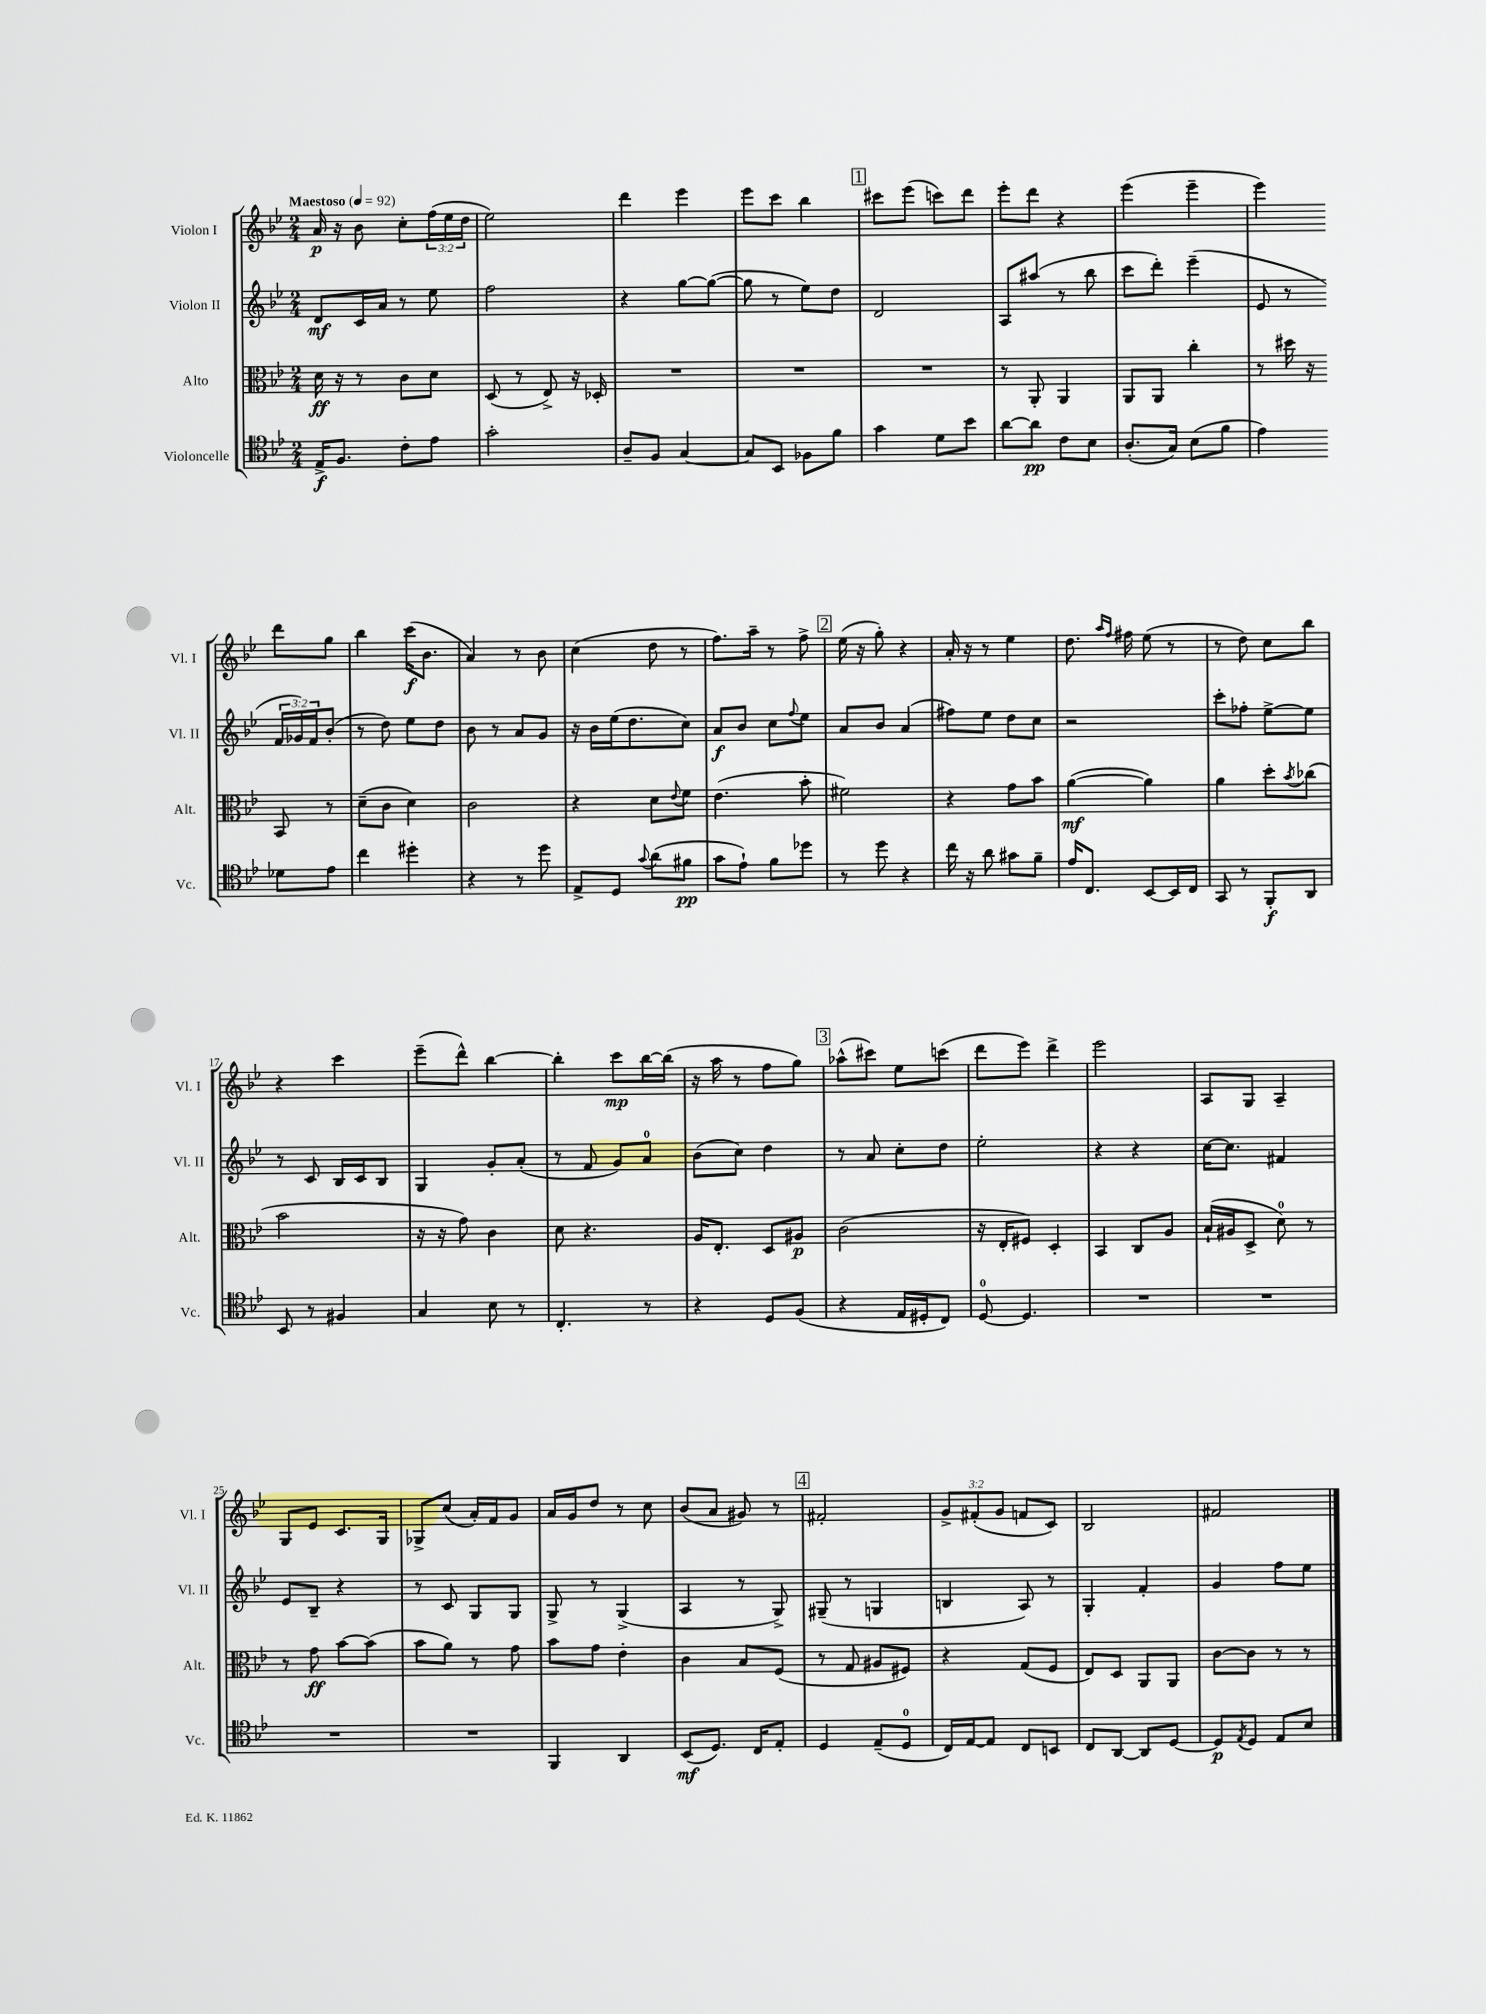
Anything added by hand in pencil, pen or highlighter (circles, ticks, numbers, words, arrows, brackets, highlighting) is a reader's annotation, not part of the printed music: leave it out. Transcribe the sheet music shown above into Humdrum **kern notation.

**kern	**dynam	**kern	**dynam	**kern	**dynam	**kern	**dynam
*part4	*part4	*part3	*part3	*part2	*part2	*part1	*part1
*staff4	*staff4	*staff3	*staff3	*staff2	*staff2	*staff1	*staff1
*I"Violoncelle	*	*I"Alto	*	*I"Violon II	*	*I"Violon I	*
*I'Vc.	*	*I'Alt.	*	*I'Vl. II	*	*I'Vl. I	*
*clefC4	*	*clefC3	*	*clefG2	*	*clefG2	*
*k[b-e-]	*	*k[b-e-]	*	*k[b-e-]	*	*k[b-e-]	*
*M2/4	*	*M2/4	*	*M2/4	*	*M2/4	*
*MM92	*	*MM92	*	*MM92	*	*MM92	*
=1	=1	=1	=1	=1	=1	=1	=1
!	!	!	!	!	!	!LO:TX:a:B:t=Maestoso	!
16E-^/KL	f	16d\	ff	8d/L	mf	16a/	p
8.F/J	.	16r	.	.	.	16r	.
.	.	8r	.	16c/L	.	8b-\	.
.	.	.	.	16a/JJ	.	.	.
8c'\L	.	8c\L	.	8r	.	8cc'\L	.
8e-\J	.	8d\J	.	8ee-\	.	(24ff\L	.
.	.	.	.	.	.	24ee-\	.
.	.	.	.	.	.	24dd\JJ	.
=2	=2	=2	=2	=2	=2	=2	=2
2g'\	.	(8D/	.	2ff\	.	2ee-\)	.
.	.	8r	.	.	.	.	.
.	.	8E-^/)	.	.	.	.	.
.	.	16r	.	.	.	.	.
.	.	16D-X'/	.	.	.	.	.
=3	=3	=3	=3	=3	=3	=3	=3
8A~/L	.	2r	.	4r	.	4ddd\	.
8F/J	.	.	.	.	.	.	.
[4G/	.	.	.	[8gg\L	.	4eee-\	.
.	.	.	.	(8gg\J_	.	.	.
=4	=4	=4	=4	=4	=4	=4	=4
8G/L]	.	2r	.	8gg\]	.	8eee-\L	.
8BB-/J	.	.	.	8r	.	8ccc\J	.
8F-X\L	.	.	.	8ee-\L)	.	4bb-\	.
8f\J	.	.	.	8dd\J	.	.	.
!!LO:REH:place=s1:t=1
=5	=5	=5	=5	=5	=5	=5	=5
4g\	.	2r	.	2d/	.	8ccc#X\L	.
.	.	.	.	.	.	(8eee-\J	.
8d\L	.	.	.	.	.	8cccn\L)	.
8b-\J	.	.	.	.	.	8ddd\J	.
=6	=6	=6	=6	=6	=6	=6	=6
[8a\L	.	8r	.	8A/L	.	8eee-'\L	.
8a\J]	pp	8AA'/	.	(8aa#X/J	.	8ddd\J	.
8c\L	.	4AA/	.	8r	.	4r	.
8B-\J	.	.	.	8bb-\	.	.	.
=7	=7	=7	=7	=7	=7	=7	=7
(8.A'/L	.	8AA/L	.	8ccc\L	.	(4eee-\	.
.	.	8AA/J	.	8ddd'\J)	.	.	.
16G/Jk)	.	.	.	.	.	.	.
(8B-\L	.	4cc'\	.	(4eee-~\	.	4eee-~\	.
8f\J	.	.	.	.	.	.	.
=8	=8	=8	=8	=8	=8	=8	=8
4e-\)	.	8r	.	8e-/	.	4eee-\)	.
.	.	16dd#X\	.	8r	.	.	.
.	.	16r	.	.	.	.	.
8d-X\L	.	8BB-/	.	24f/LL	.	8ddd\L	.
.	.	.	.	24g-X/)	.	.	.
.	.	.	.	24f/J	.	.	.
8e-\J	.	8r	.	(8b-'/J	.	8gg\J	.
!!LO:LB:g=z
=9	=9	=9	=9	=9	=9	=9	=9
4cc\	.	(8d~\L	.	8r	.	4bb-\	.
.	.	8c\J	.	8dd\)	.	.	.
4dd#X'\	.	4d\)	.	8ee-\L	.	(16ccc\KL	f
.	.	.	.	.	.	8.b-\J	.
.	.	.	.	8dd\J	.	.	.
=10	=10	=10	=10	=10	=10	=10	=10
4r	.	2c\	.	8b-\	.	4a/)	.
.	.	.	.	8r	.	.	.
8r	.	.	.	8a/L	.	8r	.
8dd\	.	.	.	8g/J	.	8b-\	.
=11	=11	=11	=11	=11	=11	=11	=11
8E-^/L	.	4r	.	16r	.	(4cc\	.
.	.	.	.	16b-\LL	.	.	.
8D/J	.	.	.	(16ee-\J	.	.	.
.	.	.	.	8.dd\	.	.	.
8qqg/	.	.	.	.	.	.	.
(8a\L	.	8d\L	.	.	.	8dd\	.
.	.	8qqe-/	.	.	.	.	.
8f#X\J	pp	8f\J	.	8cc\J)	.	8r	.
=12	=12	=12	=12	=12	=12	=12	=12
8g\L	.	(4.e-\	.	8a/L	f	8.ff\L)	.
8e-`\J)	.	.	.	8b-/J	.	.	.
.	.	.	.	.	.	16aa~\Jk	.
8f\L	.	.	.	8cc\L	.	8r	.
.	.	.	.	8qqff/	.	.	.
8dd-X\J	.	8b-'\	.	8ee-\J	.	8ff^\	.
!!LO:REH:place=s1:t=2
=13	=13	=13	=13	=13	=13	=13	=13
8r	.	2f#X\)	.	8a/L	.	(16ee-\	.
.	.	.	.	.	.	16r	.
8dd\	.	.	.	8b-/J	.	8gg'\)	.
4r	.	.	.	(4a/	.	4r	.
=14	=14	=14	=14	=14	=14	=14	=14
16cc\	.	4r	.	8ff#X\L)	.	16a'/	.
16r	.	.	.	.	.	16r	.
8a\	.	.	.	8ee-\J	.	8r	.
8g#X\L	.	8g\L	.	8dd\L	.	4ee-\	.
8f~\J	.	8b-\J	.	8cc\J	.	.	.
=15	=15	=15	=15	=15	=15	=15	=15
16e-/KL	.	([4a\	mf	2r	.	8.dd\	.
8.C/J	.	.	.	.	.	.	.
.	.	.	.	.	.	16qqaa/LL	.
.	.	.	.	.	.	16qqff/JJ	.
.	.	.	.	.	.	16ff#X\	.
[8BB-/L	.	4a\])	.	.	.	(8ee-\	.
16BB-/L]	.	.	.	.	.	8r	.
16C/JJ	.	.	.	.	.	.	.
=16	=16	=16	=16	=16	=16	=16	=16
8GG/	.	4a\	.	8ccc'\L	.	8r	.
8r	.	.	.	8ff-X'\J	.	8dd\)	.
8FF'/L	f	8dd'\L	.	[8ee-^\L	.	8cc\L	.
.	.	8qb-/	.	.	.	.	.
8AA/J	.	(8cc-X\J	.	8ee-\J]	.	8bb-\J	.
!!LO:LB:g=z
=17	=17	=17	=17	=17	=17	=17	=17
8BB-/	.	2b-\	.	8r	.	4r	.
8r	.	.	.	8c/	.	.	.
4F#X/	.	.	.	16B-/LL	.	4ccc\	.
.	.	.	.	16c/J	.	.	.
.	.	.	.	8B-/J	.	.	.
=18	=18	=18	=18	=18	=18	=18	=18
4G/	.	16r	.	4G/	.	(8eee-~\L	.
.	.	16r	.	.	.	.	.
.	.	8g\)	.	.	.	8ddd^^\J)	.
8B-\	.	4c\	.	8g'/L	.	[4bb-\	.
8r	.	.	.	(8a'/J	.	.	.
=19	=19	=19	=19	=19	=19	=19	=19
4.C'/	.	8d\	.	8r	.	4bb-'\]	.
.	.	4.r	.	8f/	.	.	.
.	.	.	.	8g/L)	.	8ccc\L	mp
8r	.	.	.	8a/J	.	[16bb-\L	.
.	.	.	.	.	.	(16bb-\JJ]	.
=20	=20	=20	=20	=20	=20	=20	=20
4r	.	16A/KL	.	(8b-\L	.	16r	.
.	.	8.E-'/J	.	.	.	16aa\	.
.	.	.	.	8cc\J)	.	8r	.
8D/L	.	8D/L	.	4dd\	.	8ff\L	.
(8F/J	.	8A#X/J	p	.	.	8gg\J)	.
!!LO:REH:place=s1:t=3
=21	=21	=21	=21	=21	=21	=21	=21
4r	.	(2c\	.	8r	.	(8aa-X^^\L	.
.	.	.	.	8a/	.	8ccc#X\J)	.
16E-/LL	.	.	.	8cc'\L	.	8ee-\L	.
16D#X'/J	.	.	.	.	.	.	.
8C/J)	.	.	.	8dd\J	.	(8cccn\J	.
=22	=22	=22	=22	=22	=22	=22	=22
[8D/	.	16r	.	2ee-'\	.	8ddd\L	.
.	.	16E-'/KL	.	.	.	.	.
4.D/]	.	8F#X/J)	.	.	.	8eee-\J)	.
.	.	4D'/	.	.	.	4ddd^\	.
=23	=23	=23	=23	=23	=23	=23	=23
2r	.	4BB-/	.	4r	.	2eee-\	.
.	.	8C/L	.	4r	.	.	.
.	.	8A/J	.	.	.	.	.
=24	=24	=24	=24	=24	=24	=24	=24
2r	.	(16B-`/LL	.	[16cc\KL	.	8A/L	.
.	.	16A#X/J	.	8.cc\J]	.	.	.
.	.	8D^/J	.	.	.	8G/J	.
.	.	8d\)	.	4f#X/	.	4A~/	.
.	.	8r	.	.	.	.	.
!!LO:LB:g=z
=25	=25	=25	=25	=25	=25	=25	=25
2r	.	8r	.	8e-/L	.	8G/L	.
.	.	8g\	ff	8B-~/J	.	8e-/J	.
.	.	[8b-\L	.	4r	.	8.c/L	.
.	.	(8b-\J]	.	.	.	.	.
.	.	.	.	.	.	16G/Jk	.
=26	=26	=26	=26	=26	=26	=26	=26
2r	.	8b-\L	.	8r	.	8G-X^/L	.
.	.	8a\J)	.	8c/	.	(8cc/J	.
.	.	8r	.	8G/L	.	16a'/LL)	.
.	.	.	.	.	.	16f/J	.
.	.	8g\	.	8G/J	.	8g/J	.
=27	=27	=27	=27	=27	=27	=27	=27
4FF/	.	8b-\L	.	8G^/	.	16a/LL	.
.	.	.	.	.	.	16g/J	.
.	.	8g\J	.	8r	.	8dd/J	.
4AA/	.	4e-'\	.	(4G^/	.	8r	.
.	.	.	.	.	.	8cc\	.
=28	=28	=28	=28	=28	=28	=28	=28
(8BB-/L	mf	4c\	.	4A/	.	(8b-/L	.
8.D/J)	.	.	.	.	.	8a/J	.
.	.	8B-/L	.	8r	.	8g#X/)	.
16C/KL	.	.	.	.	.	.	.
8E-'/J	.	(8F/J	.	8G^/)	.	8r	.
!!LO:REH:place=s1:t=4
=29	=29	=29	=29	=29	=29	=29	=29
4D/	.	8r	.	(8G#X~/	.	2f#X'/	.
.	.	8G/	.	8r	.	.	.
(8E-~/L	.	8A#X/L	.	4Gn/	.	.	.
8D/J	.	8F#X/J)	.	.	.	.	.
=30	=30	=30	=30	=30	=30	=30	=30
16C/LL)	.	4r	.	4Bn/	.	12g^/L	.
[16E-/J	.	.	.	.	.	.	.
.	.	.	.	.	.	(12f#X'/	.
8E-/J]	.	.	.	.	.	.	.
.	.	.	.	.	.	12g/J	.
8C/L	.	(8G/L	.	8A/)	.	8fn/L	.
8BBn/J	.	8F/J	.	8r	.	8c/J)	.
=31	=31	=31	=31	=31	=31	=31	=31
8C/L	.	8E-/L)	.	4G'/	.	2B-/	.
[8AA/J	.	8D/J	.	.	.	.	.
8AA/L]	.	8AA/L	.	4f'/	.	.	.
[8D/J	.	8AA/J	.	.	.	.	.
=32	=32	=32	=32	=32	=32	=32	=32
8D/L]	p	[8c\L	.	4g/	.	2f#X/	.
8qE-/	.	.	.	.	.	.	.
8D/J	.	8c\J]	.	.	.	.	.
8E-/L	.	8r	.	8ff\L	.	.	.
8B-/J	.	8r	.	8ee-\J	.	.	.
==	==	==	==	==	==	==	==
*-	*-	*-	*-	*-	*-	*-	*-
